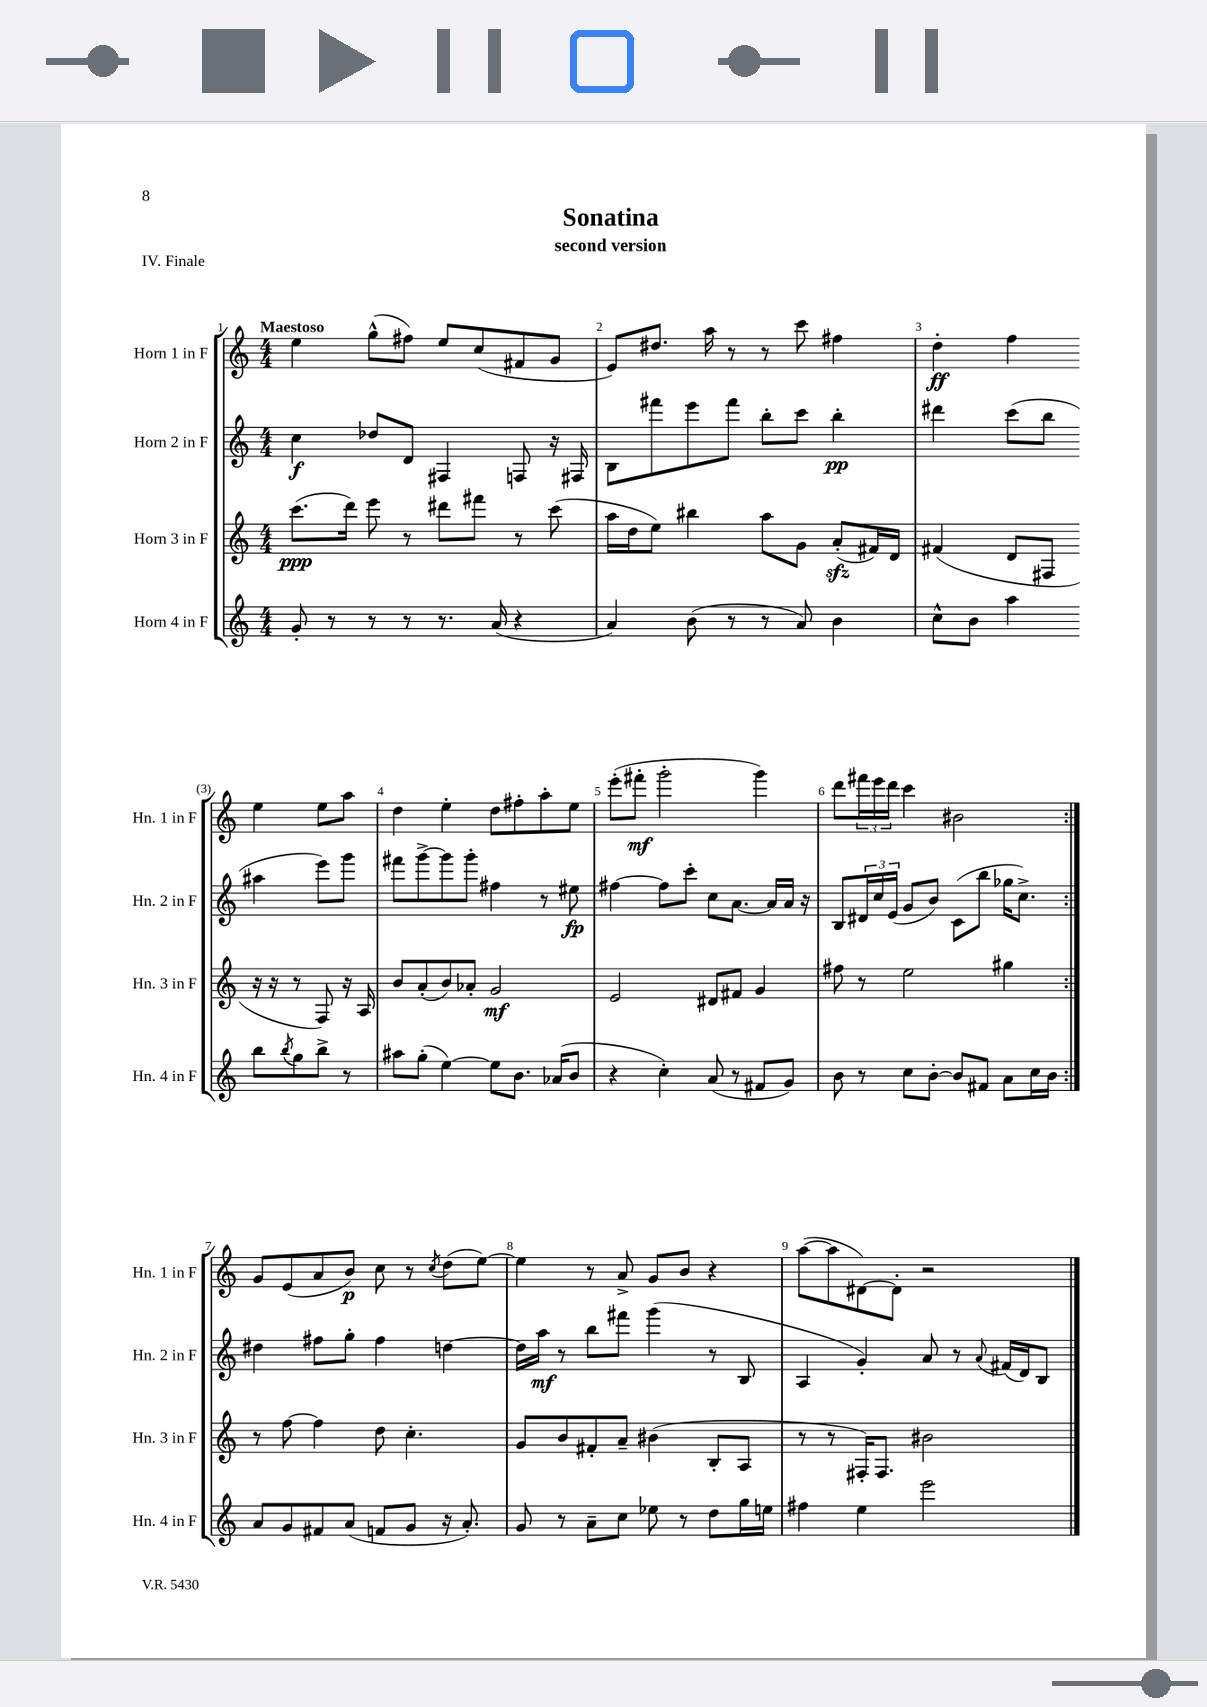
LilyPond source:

\header { title = "Sonatina" subtitle = "second version" piece = "IV. Finale" }
<<
\new StaffGroup <<
\new Staff = "s0" \with { instrumentName = "Horn 1 in F" shortInstrumentName = "Hn. 1 in F" } {
    \clef treble \key c \major \numericTimeSignature \time 4/4 \tempo "Maestoso"
    \repeat volta 2 { e''4 g''8-^( fis''8) e''8 c''8( fis'8 g'8 |
    e'8) dis''8. a''16 r8 r8 c'''8 fis''4 |
    d''4-.\ff f''4 e''4 e''8 a''8 |
    d''4 e''4-. d''8 fis''8-. a''8-. e''8 |
    e'''8-.( fis'''8-.\mf g'''2-. g'''4) |
    d'''8 \tuplet 3/2 { fis'''16 e'''16 d'''16 } c'''4 bis'2 | }
    g'8 e'8( a'8 b'8\p) c''8 r8 \acciaccatura { c''8 } d''8( e''8~) |
    e''4 r8 a'8-> g'8 b'8 r4 |
    a''8~( a''8 dis'8~) dis'8-. r2 \bar "|." |
}
\new Staff = "s1" \with { instrumentName = "Horn 2 in F" shortInstrumentName = "Hn. 2 in F" } {
    \clef treble \key c \major \numericTimeSignature \time 4/4
    \repeat volta 2 { c''4\f des''8 d'8 fis4 f8 r16 fis16 |
    b8 fis'''8 e'''8 fis'''8 b''8-. c'''8 b''4-.\pp |
    dis'''4 c'''8( b''8 ais''4 e'''8) g'''8 |
    fis'''8 g'''8~-> g'''8 g'''8-. fis''4 r8 eis''8\fp |
    fis''4~ fis''8 c'''8-. c''8 a'8.~ a'16 a'16 r16 |
    b8 \tuplet 3/2 { dis'16 c''16 e'16( } g'8 b'8) c'8( b''8 ges''16 c''8.->) | }
    dis''4 fis''8 g''8-. fis''4 d''4~ |
    d''16 a''16\mf r8 b''8 fis'''8 g'''4( r8 b8 |
    a4 g'4-.) a'8 r8 \appoggiatura { a'8 } fis'16( d'16) b8 \bar "|." |
}
\new Staff = "s2" \with { instrumentName = "Horn 3 in F" shortInstrumentName = "Hn. 3 in F" } {
    \clef treble \key c \major \numericTimeSignature \time 4/4
    \repeat volta 2 { c'''8.\ppp( d'''16) e'''8 r8 dis'''8 fis'''8 r8 c'''8( |
    a''16 d''16 e''8) bis''4 a''8 g'8 a'8-.\sfz( fis'16) d'16 |
    fis'4( d'8 fis8 r16 r16 r8 fis8) r16 a16 |
    b'8 a'8-.( b'8) aes'8-. g'2\mf |
    e'2 dis'8 fis'8 g'4 |
    fis''8 r8 e''2 gis''4 | }
    r8 f''8~ f''4 d''8 c''4.-. |
    g'8 b'8 fis'8-. a'8-- bis'4( b8-. a8 |
    r8 r8 fis16-.) fis8. bis'2 \bar "|." |
}
\new Staff = "s3" \with { instrumentName = "Horn 4 in F" shortInstrumentName = "Hn. 4 in F" } {
    \clef treble \key c \major \numericTimeSignature \time 4/4
    \repeat volta 2 { g'8-. r8 r8 r8 r8. a'16( r4 |
    a'4) b'8( r8 r8 a'8) b'4 |
    c''8-^ b'8 a''4 b''8 \acciaccatura { b''8 } g''8 b''8-> r8 |
    ais''8 g''8-.( e''4~) e''8 b'8. aes'16( b'8 |
    r4 c''4-.) a'8( r8 fis'8 g'8) |
    b'8 r8 c''8 b'8~-. b'8 fis'8 a'8 c''16 b'16 | }
    a'8 g'8 fis'8 a'8( f'8 g'8 r16 a'8.-.) |
    g'8 r8 a'8-- c''8 ees''8 r8 d''8 g''16 e''16 |
    fis''4 e''4 e'''2 \bar "|." |
}
>>
>>
\layout { \context { \Score \override BarNumber.break-visibility = ##(#f #t #t) barNumberVisibility = #all-bar-numbers-visible } }
